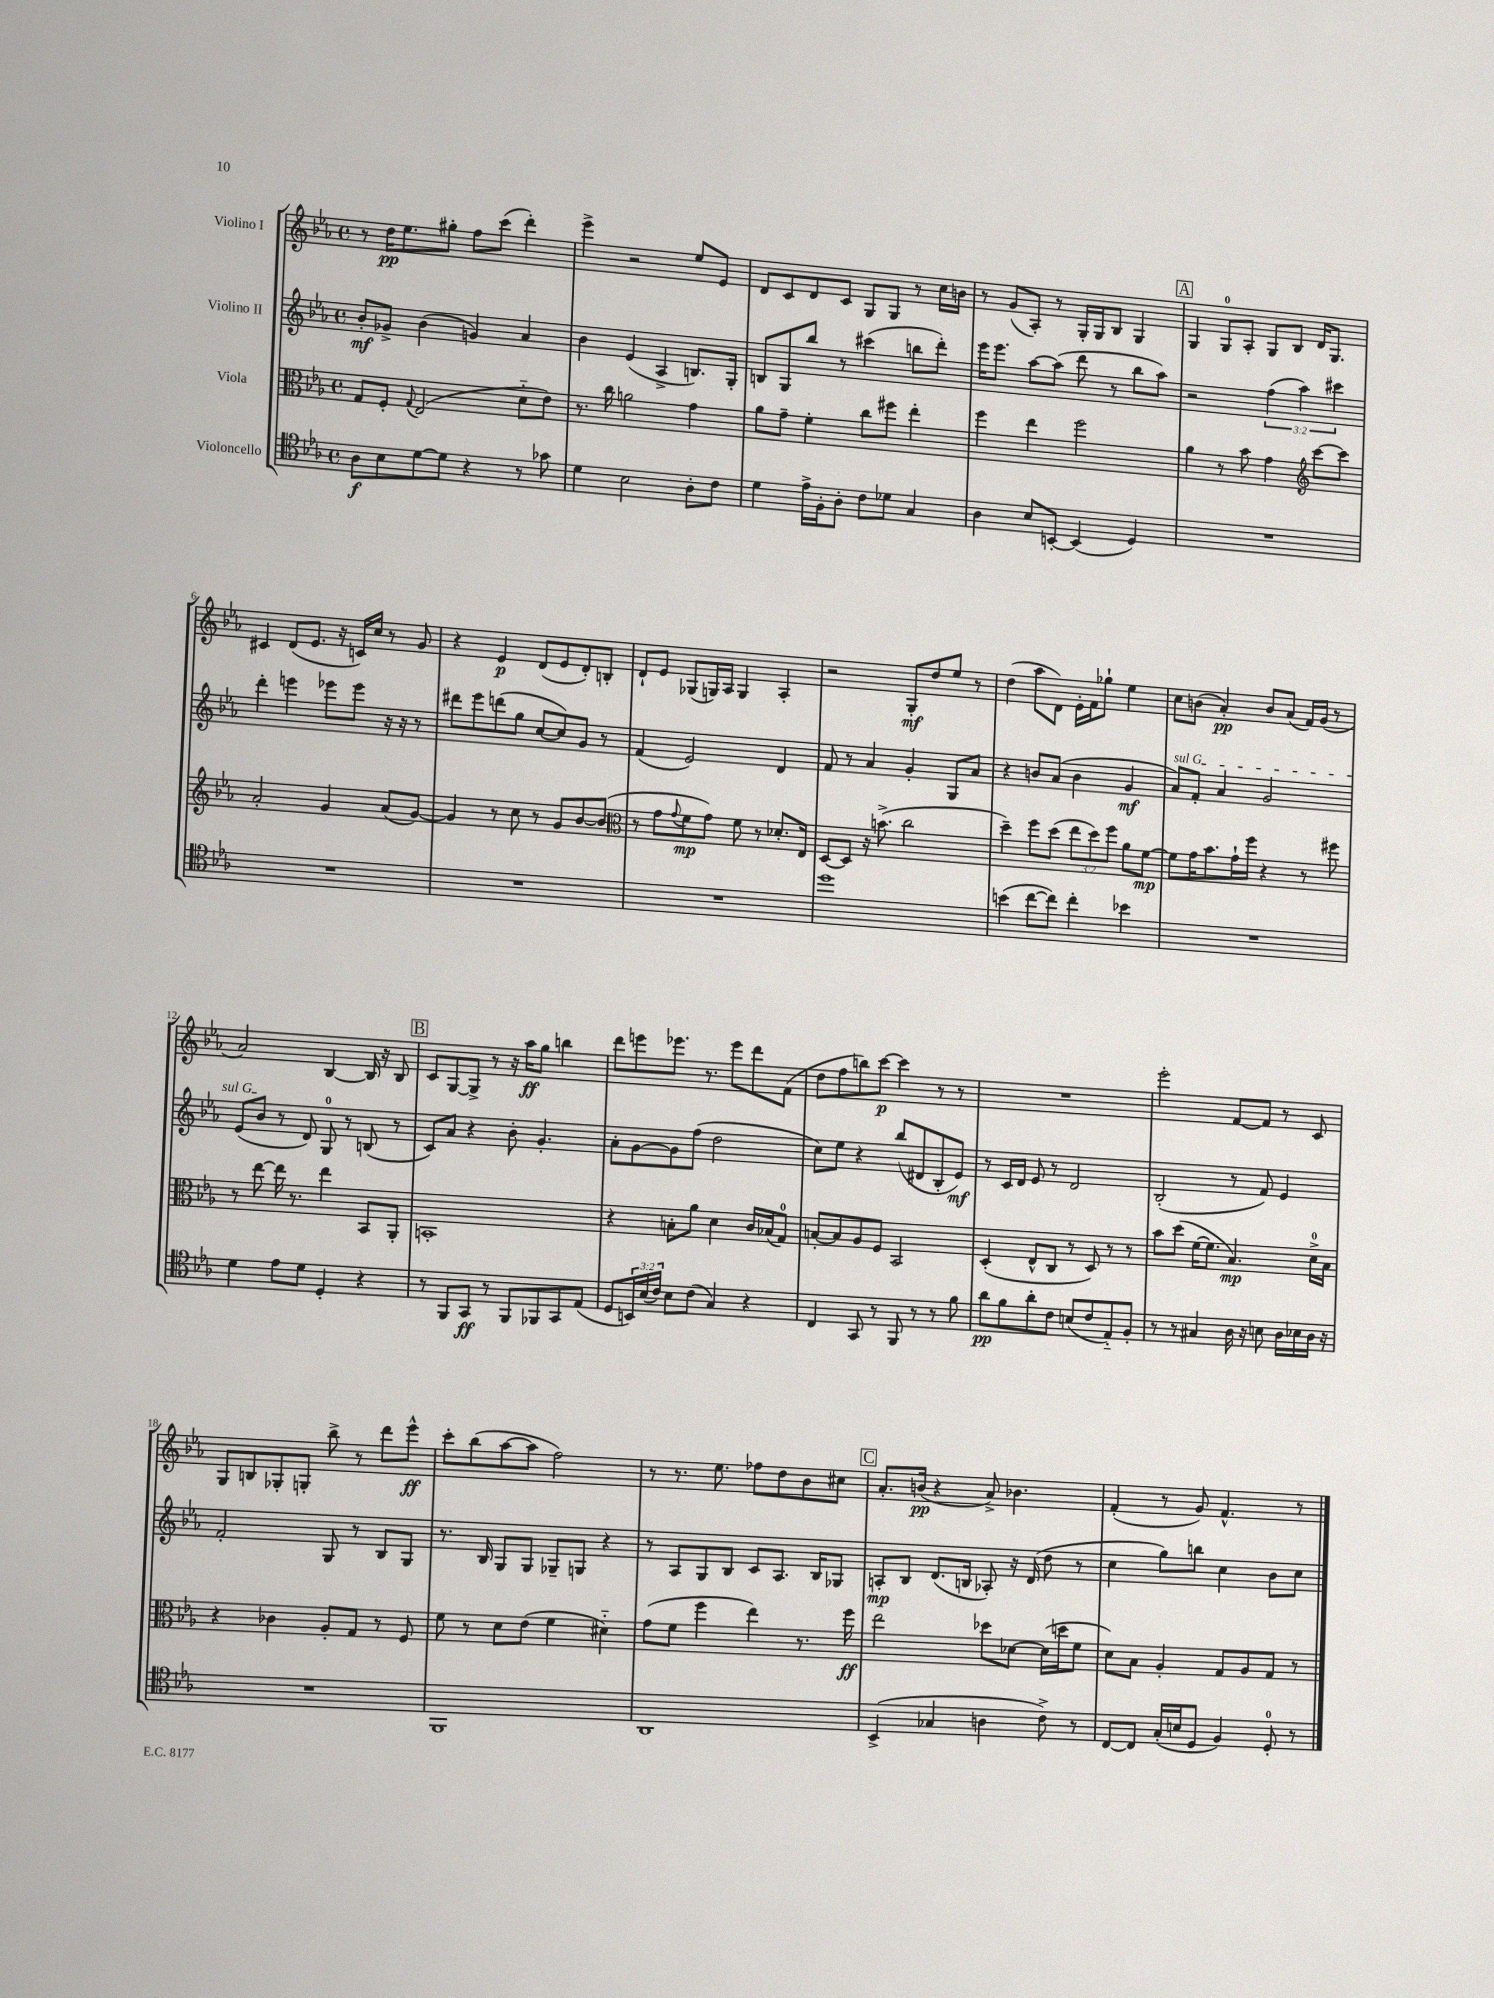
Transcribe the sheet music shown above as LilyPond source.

<<
\new StaffGroup <<
\new Staff = "s0" \with { instrumentName = "Violino I" } {
    \clef treble \key ees \major \defaultTimeSignature \time 4/4
    r8 d''16\pp ees''8. gis''8-. f''8 c'''8( d'''4-.) |
    ees'''4-> r2 ees''8 ees'8 |
    d'8 c'8 d'8 c'8 g8 g8 r8 c''16 b'16 |
    r8 g'8( aes8-.) r8 g16-. g16 bes8 g4 |
    \mark \markup { \box "A" } g4 g8-0 aes8-. g8 bes8 d'16 g8. |
    cis'4 d'8( ees'8. r16 c'16) c''16 r8 g'8 |
    r4 ees'4\p d'8( ees'8 d'8-.) b8-. |
    d'8-! ees'8 ges8( g16) aes16 g4 aes4-. |
    r2 g8-.\mf d''8 ees''8 r8 |
    d''4( aes''8 d'8) ees'16-. f'16 ges''8-! ees''4 |
    c''8 b'8( aes'4-.\pp) b'8 aes'8( f'16) g'16( r8 |
    aes'2) bes4~ bes16 r16 bes8 |
    \mark \markup { \box "B" } c'8 g8~ g8-> r8 r16 aes''16\ff g''8 b''4 |
    d'''8 e'''8 ees'''8. r8. ees'''8 d'''8 f'8( |
    d''8 f''8 b''8) c'''8~\p c'''4 r8 r8 |
    R1 |
    ees'''2-. f'8~ f'8 r8 c'8 |
    g8 b8 ges8-. g8-. bes''8-> r8 d'''8 ees'''8-^\ff |
    c'''8-. bes''8( aes''8~ aes''8 f''2) |
    r8 r8. ees''8. fes''8 d''8 bes'8 cis''8 |
    \mark \markup { \box "C" } aes'8.-. b'16\pp( r4 aes'8->) bes'4. |
    f'4-.( r8 g'8) f'4.-^ r8 \bar "|." |
}
\new Staff = "s1" \with { instrumentName = "Violino II" } {
    \clef treble \key ees \major \defaultTimeSignature \time 4/4 \override Staff.TupletNumber.text = #tuplet-number::calc-fraction-text
    bes'8-.\mf ges'8-> bes'4( g'4) aes'4 |
    bes'4 ees'4( aes4-> b8.) g16-. |
    b8 g8 bes''8 r8 cis'''4( b''8 d'''8-.) |
    ees'''16 ees'''8. aes''8~ aes''8( d'''8 r8 bes''8 aes''8) |
    \mark \markup { \box "A" } r2 \tuplet 3/2 { f''4( aes''4) cis'''4 } |
    d'''4-. e'''4 ees'''8 ees'''8 r16 r16 r8 |
    dis'''8 ees'''8 d'''8( g''8 c''8~ c''8) g'8 r8 |
    f'4( ees'2) d'4 |
    f'8 r8 aes'4 g'4-. g8 aes'8 |
    r4 b'8 aes'8( b'4 g'4\mf |
    \once \override TextSpanner.bound-details.left.text = \markup { \italic "sul G" } aes'8\startTextSpan) f'8-. aes'4 g'2 |
    ees'8( bes'8\stopTextSpan r8 d'8) g8-0 r8 b8( r8 |
    \mark \markup { \box "B" } c'8) aes'8 r4 bes'8-. g'4.-. |
    aes'8-. g'8~ g'8 f''8( d''2 |
    c''8) ees''8 r4 bes''8( dis'8 bes8-. ees'8\mf) |
    r8 c'16 d'16 ees'8 r8 d'2 |
    bes2-.( r8 f'8) ees'4 |
    f'2-. g8 r8 bes8 g8 |
    r8. bes16 g8 g8 ges8-- g8 r4 |
    r8 aes8 g8 bes8 c'8 aes8. bes16 ges8 |
    \mark \markup { \box "C" } a8-.\mp bes8 d'8.( b16 aes8-.) r16 d'16( d''8 r8 |
    c''4 g''8) b''8 c''4 bes'8 c''8 \bar "|." |
}
\new Staff = "s2" \with { instrumentName = "Viola" } {
    \clef alto \key ees \major \defaultTimeSignature \time 4/4 \override Staff.TupletNumber.text = #tuplet-number::calc-fraction-text
    g8 f8-. \appoggiatura { g8 } ees2( d'8-_ ees'8) |
    r8. c''16 a'2 g'4 |
    aes'8 g'8-- f'4-. c''8 fis''8 ees''4-. |
    f''4 ees''4 f''2 |
    \mark \markup { \box "A" } aes'4 r8 bes'8 g'4 \clef treble c'''8~ c'''8 |
    aes'2-. g'4 aes'8( g'8~) |
    g'4 r8 c''8 r8 g'8 bes'8~ bes'8( |
    \clef alto r8 g'8 \appoggiatura { g'8 } f'8\mp g'8) f'8 r8 des'8.-. ees16 |
    d8~ d8 r16 b'8.->( c''2 |
    d''4--) f''8 d''8( \tuplet 3/2 { ees''8 d''8) f''8 } aes'8 f'8~\mp |
    f'8 g'16 bes'8. g'16-! f''16 r4 r8 fis''8 |
    r8 ees''8~ ees''16 r8. ees''4 bes,8 aes,8-. |
    \mark \markup { \box "B" } b,1-. |
    r4 b8-. aes'8 d'4 c'16 bes16( g8-0) |
    b8~-. b8 aes8 f8 bes,2 |
    d4-.( ees8-^ c8 r8 d8) r8 r8 |
    bes'8 d''8( f'16~ f'8. bes4.\mp) d'16-0-> bes16 |
    r4 ces'4 aes8-. g8 r8 f8 |
    f'8 r8 d'8 ees'8( f'4 dis'4-_) |
    g'8( f'8 f''4 ees''4) r8. f''16\ff |
    \mark \markup { \box "C" } ees''2 des''8 des'8~ des'16( d''16 f'8 |
    d'8) bes8 aes4-. g8 aes8 g8 r8 \bar "|." |
}
\new Staff = "s3" \with { instrumentName = "Violoncello" } {
    \clef tenor \key ees \major \defaultTimeSignature \time 4/4 \override Staff.TupletNumber.text = #tuplet-number::calc-fraction-text
    aes8\f bes8 d'8~ d'8 r4 r8 ges'8 |
    d'4 bes2 aes8-. c'8 |
    d'4 ees'16-> f16-. aes8-. c'8 des'8 g4 |
    aes4 bes8 b,8~-. b,4( d4) |
    \mark \markup { \box "A" } R1 |
    R1 |
    R1 |
    R1 |
    d''1 |
    b'4( c''8~ c''8) c''4-. bes'4 |
    R1 |
    d'4 ees'8 d'8 d4-. r4 |
    \mark \markup { \box "B" } r8 f,8 g,8\ff r8 f,8 fes,8 g,8 ees8( |
    d8 \tuplet 3/2 { b,16) bes16( c'16) } bes8 c'8( g4) r4 |
    c4 g,8 r8 f,8 r8 r8 f'8 |
    aes'8\pp f'8 aes'8-. c'8 b8( c'8 ees8-_) f8-. |
    r8 r8 gis4 aes16 r16 b8 aes16 bes16 aes16 r16 |
    R1 |
    f,1 |
    aes,1 |
    \mark \markup { \box "C" } bes,4->( ges4 a4 c'8->) r8 |
    c8~ c8 g16-.( b16 d8 f4) d8-0-. r8 \bar "|." |
}
>>
>>
